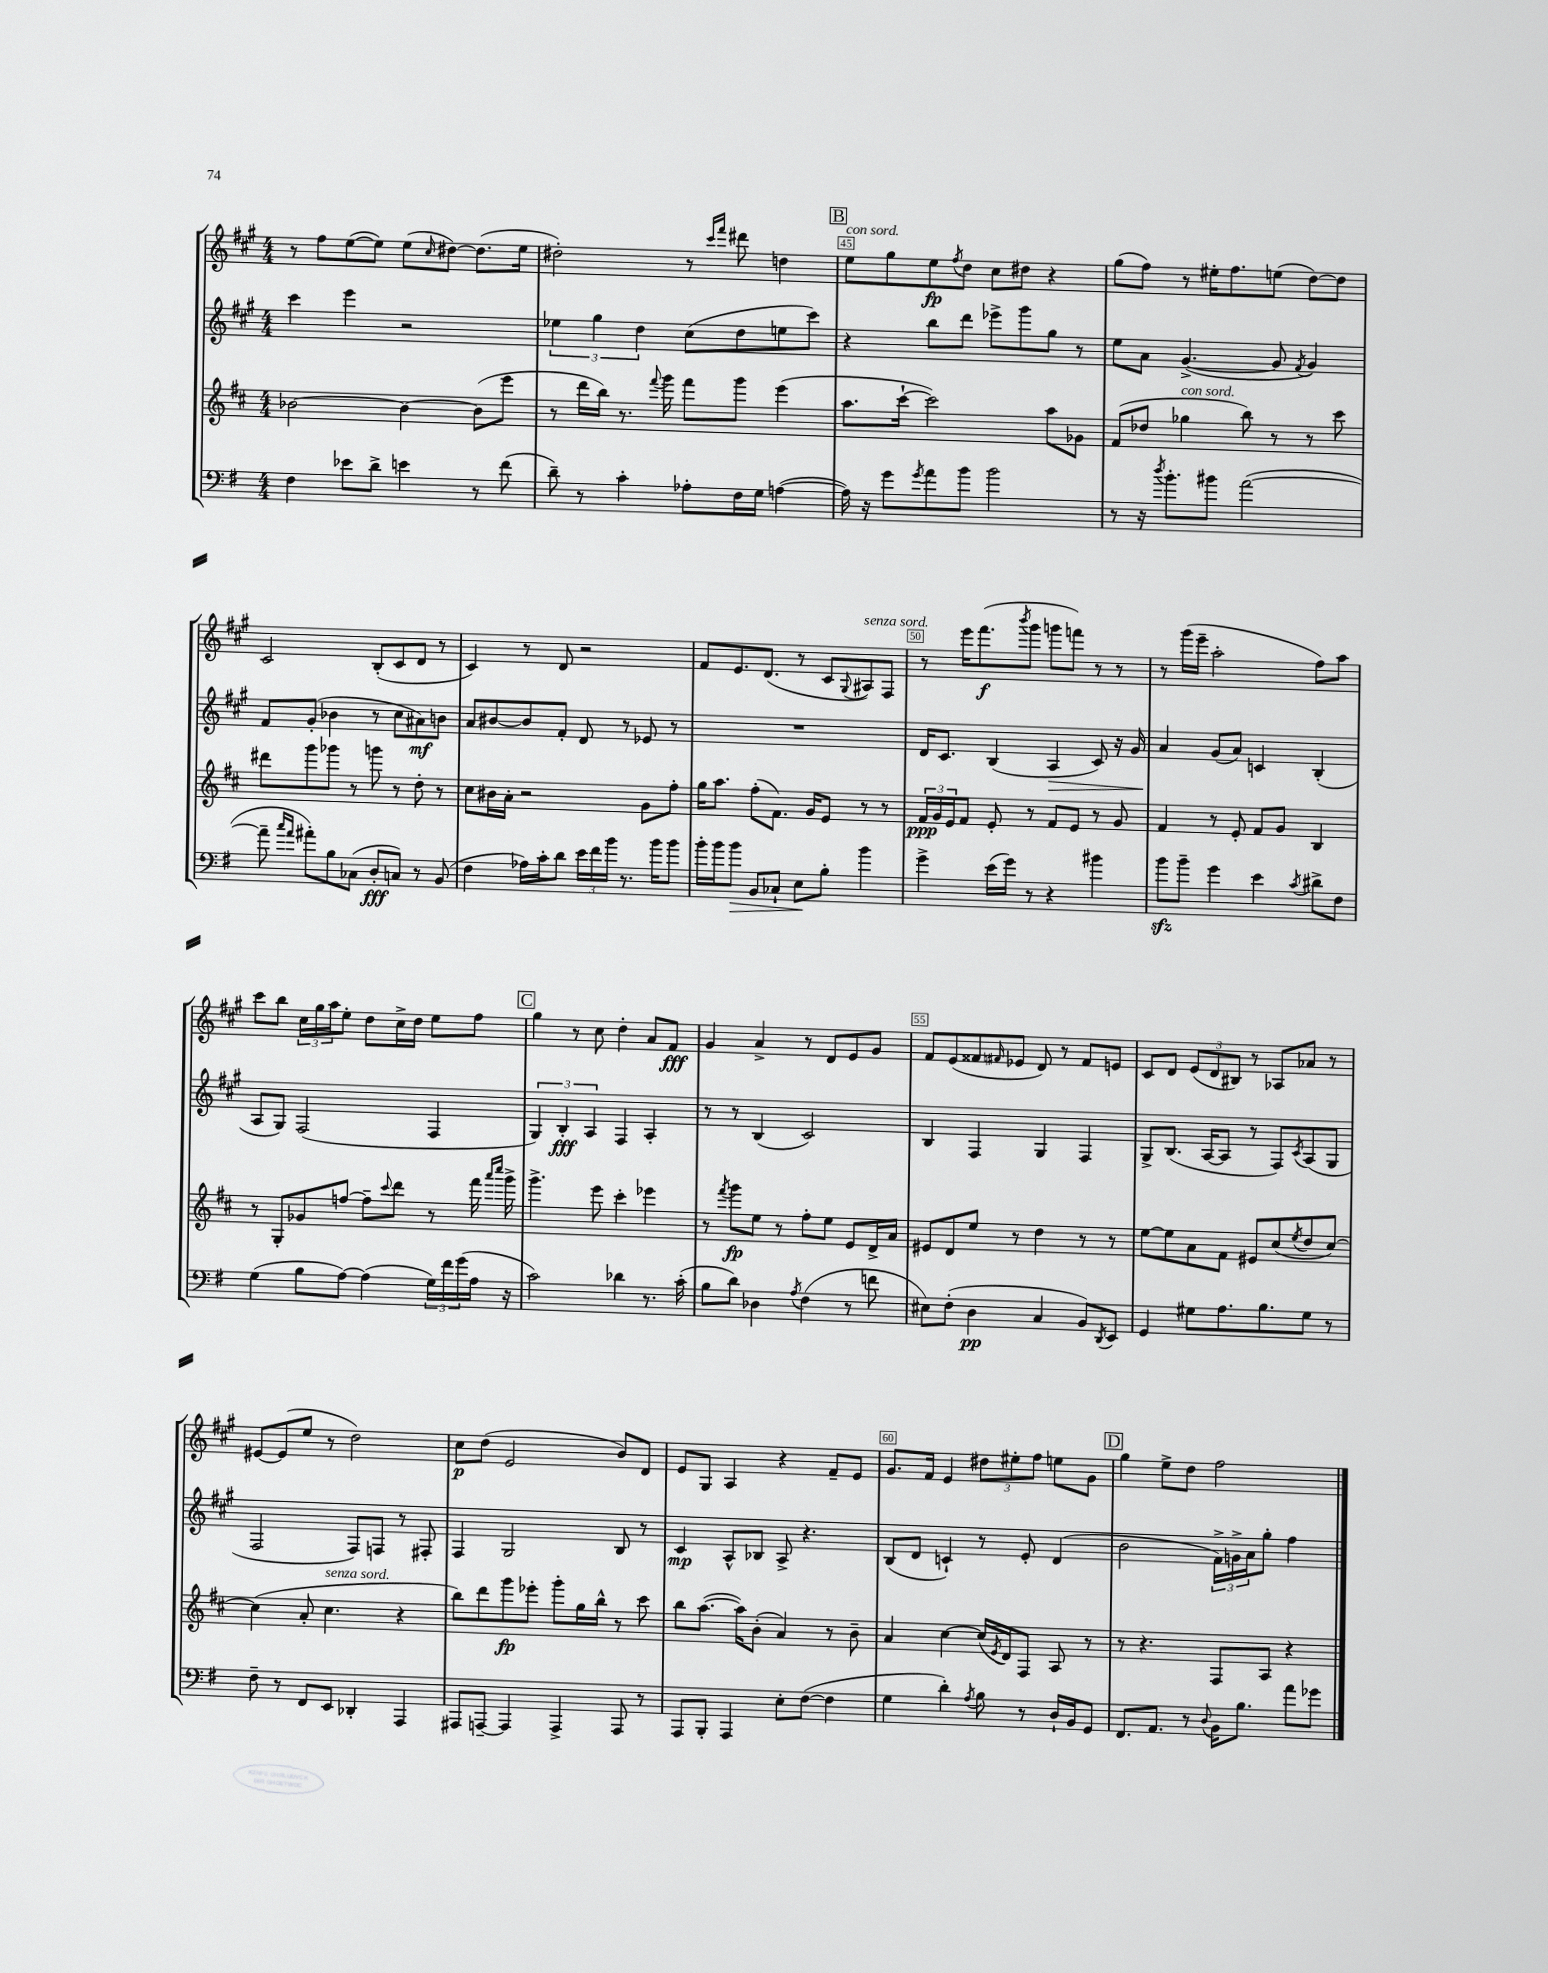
<<
\new StaffGroup <<
\new Staff = "s0" {
    \clef treble \key a \major \numericTimeSignature \time 4/4
    r8 fis''8 e''8~( e''8) e''8( \grace { cis''16 } dis''8~) dis''8.( e''16 |
    dis''2-.) r8 \grace { cis'''16 fis'''16 } dis'''8 d''4 |
    \mark \markup { \box "B" } e''8^\markup { \italic "con sord." } gis''8 e''8\fp \acciaccatura { fis''8 } d''8 cis''8 dis''8 r4 |
    gis''8( fis''8) r8 eis''16-. fis''8. e''8( d''8~) d''8 |
    cis'2 b8-.( cis'8 d'8 r8 |
    cis'4) r8 d'8 r2 |
    fis'8 e'8. d'8.( r8 cis'8 \appoggiatura { gis8 } ais8^\markup { \italic "senza sord." }) fis8 |
    r8 e'''16 fis'''8.\f( \acciaccatura { b'''8 } gis'''8 g'''8 f'''8) r8 r8 |
    r8 gis'''16( e'''16-- a''2-. fis''8) a''8 |
    cis'''8 b''8 \tuplet 3/2 { cis''16 gis''16 a''16 } e''8-. d''8 cis''16-> d''16 e''8 fis''8 |
    \mark \markup { \box "C" } gis''4 r8 cis''8 d''4-. a'8 fis'8\fff |
    gis'4 a'4-> r8 d'8 e'8 gis'8 |
    fis'8 e'8( fisis'8 \grace { fis'16 } ees'8 d'8) r8 fis'8 e'8 |
    cis'8 d'8 \tuplet 3/2 { e'8( d'8 bis8) } r8 aes8 aes'8 r8 |
    eis'8~ eis'8( e''8 r8 d''2) |
    cis''8\p d''8( e'2 b'8) d'8 |
    e'8 gis8 a4 r4 fis'8-- e'8 |
    gis'8. fis'16 e'4 \tuplet 3/2 { dis''8 eis''8-. fis''8 } e''8 gis'8 |
    \mark \markup { \box "D" } gis''4 e''8-> d''8 fis''2 \bar "|." |
}
\new Staff = "s1" {
    \clef treble \key a \major \numericTimeSignature \time 4/4
    cis'''4 e'''4 r2 |
    \tuplet 3/2 { ees''4 gis''4 d''4 } cis''8( d''8 e''8 cis'''8) |
    \mark \markup { \box "B" } r4 b''8 d'''8 ees'''8-> gis'''8 gis''8 r8 |
    e''8 a'8 gis'4.~->( gis'8 \acciaccatura { fis'8 } gis'4) |
    fis'8 gis'8-.( bes'4 r8 cis''8 ais'8\mf) b'8 |
    a'8 bis'8~ bis'8 fis'8-. d'8 r8 ees'8 r8 |
    R1 |
    d'16 cis'8. b4( a4\> cis'8) r16 gis'16 |
    a'4\! gis'8( a'8) c'4 b4-.( |
    a8 gis8) fis2( fis4 |
    \mark \markup { \box "C" } \tuplet 3/2 { gis4) b4-.\fff a4 } fis4 a4-. |
    r8 r8 b4( cis'2) |
    b4 fis4 gis4 fis4 |
    gis8-> b8.( a16~ a8 r8 fis8) \acciaccatura { cis'8 } a8( gis8 |
    fis2 fis8) f8 r8 fis8-. |
    fis4 gis2 b8 r8 |
    cis'4\mp a8-^ bes8 a8-> r4. |
    b8( d'8 c'4-!) r8 e'8-. d'4( |
    \mark \markup { \box "D" } b'2 \tuplet 3/2 { fis'16->) g'16-> a'16 } gis''8-. fis''4 \bar "|." |
}
\new Staff = "s2" {
    \clef treble \key d \major \numericTimeSignature \time 4/4
    bes'2~ bes'4~ bes'8( e'''8 |
    r8 d'''16 b''16) r8. \appoggiatura { fis'''8 } g'''16 fis'''8 g'''8 e'''4( |
    \mark \markup { \box "B" } a''8. cis'''16~-! cis'''2) a''8 ges'8 |
    fis'8( des''8 ges''4^\markup { \italic "con sord." } b''8) r8 r8 cis'''8 |
    dis'''8 g'''8 ges'''8 r8 g'''8 r8 d''8-. r8 |
    cis''8 bis'16 a'16-. r2 g'8 fis''8-. |
    g''16 a''8. fis''8-.( fis'8.) g'16 e'8 r8 r8 |
    \tuplet 3/2 { fis'16\ppp g'16 e'16 } fis'8 e'8-. r8 fis'8 e'8 r8 g'8 |
    fis'4 r8 e'8-. fis'8 g'8 b4 |
    r8 g8-. ges'8 f''8~ f''8-- \appoggiatura { cis'''8 } d'''8 r8 fis'''16 \grace { a'''16 cis''''16 } g'''16-> |
    \mark \markup { \box "C" } g'''4.-> e'''8 cis'''4-. ees'''4 |
    r8 \acciaccatura { fis'''8 } g'''8\fp e''8 r8 fis''8-. e''8 e'8 d'16-> a'16 |
    eis'8 d'8 e''8 r8 d''4 r8 r8 |
    e''8~ e''8 a'8 fis'8 eis'8 cis''8( \acciaccatura { e''8 } d''8 cis''8~) |
    cis''4( a'8-. cis''4.^\markup { \italic "senza sord." } r4 |
    b''8) d'''8 g'''8\fp ees'''8-. g'''8-. g''16 b''16-^ r8 cis'''8 |
    b''8 a''8.~( a''16) b'8-.( a'4) r8 b'8-- |
    a'4 cis''4~ cis''16( \acciaccatura { e'8 } d'16) fis8 a8 r8 |
    \mark \markup { \box "D" } r8 r4. fis8 a8 r4 \bar "|." |
}
\new Staff = "s3" {
    \clef bass \key g \major \numericTimeSignature \time 4/4
    fis4 ees'8 d'8-> e'4 r8 fis'8( |
    d'8--) r8 c'4-. aes8-. fis16 g16 a4~( |
    \mark \markup { \box "B" } a16) r16 g'8 \acciaccatura { g'8 } a'8 b'8 b'2 |
    r8 r16 \acciaccatura { d''8 } b'8.-. bis'8 a'2~( |
    a'8-- \grace { c''16 a'16 } ais'8-.) b8 ces8( d8-.\fff c8) r8 b,8( |
    fis4 aes16) c'16-. d'8 \tuplet 3/2 { e'16 fis'16 b'16 } r8. b'16 b'8 |
    b'16-. b'16 b'8\> b,8 ces8-! e8\! b8-. b'4 |
    g'4-> e'16( g'16) r8 r4 bis'4 |
    b'8\sfz b'8-- g'4 e'4 \acciaccatura { c'8 } dis'8-> fis8 |
    g4( b8 a8~) a4( \tuplet 3/2 { g16) fis'16 g'16( } a16 r16 |
    \mark \markup { \box "C" } c'2) des'4 r8. c'16-.( |
    b8 d'8) des4 \acciaccatura { a8 } fis4( r8 f'8 |
    eis8) fis8-.( d4\pp c4 b,8) \acciaccatura { d,8 } e,8 |
    g,4 gis8 a8. b8. gis8 r8 |
    fis8-- r8 fis,8 e,8 des,4-. a,,4 |
    ais,,8 a,,8~-- a,,4 a,,4-> a,,8 r8 |
    a,,8 b,,8-. a,,4 e8-. fis8~( fis4 |
    g4 d'4-.) \acciaccatura { a8 } b8 r8 d16-! b,16 g,8 |
    \mark \markup { \box "D" } fis,8. a,8. r8 \appoggiatura { d8 } b,16 b8. a'8 ges'8 \bar "|." |
}
>>
>>
\layout { \context { \Score currentBarNumber = #43 \override BarNumber.break-visibility = ##(#f #t #t) barNumberVisibility = #(every-nth-bar-number-visible 5) \override BarNumber.stencil = #(make-stencil-boxer 0.1 0.3 ly:text-interface::print) } }
